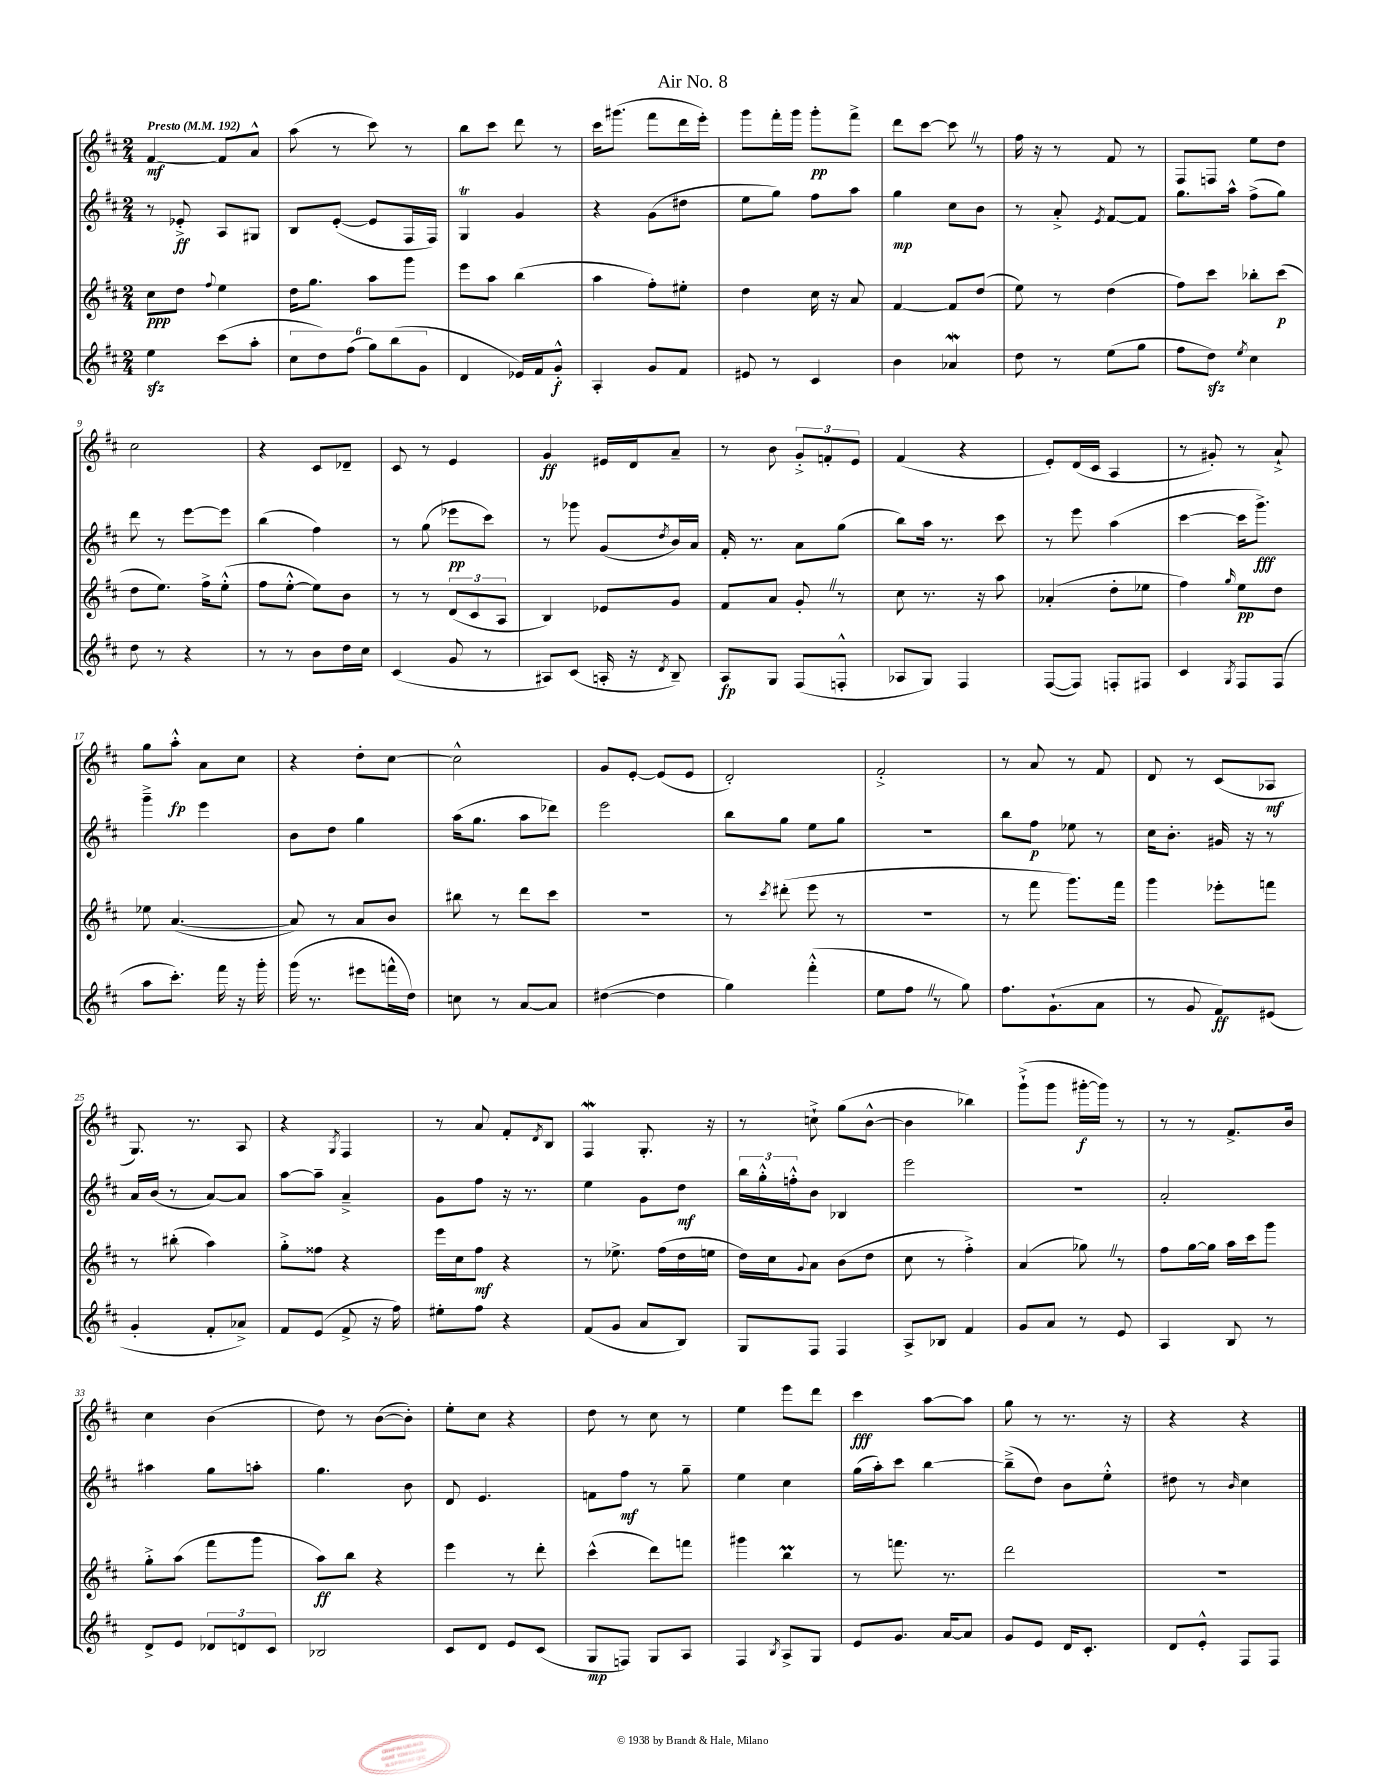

**kern	**kern	**kern	**kern
*staff4	*staff3	*staff2	*staff1
*clefG2	*clefG2	*clefG2	*clefG2
*k[f#c#]	*k[f#c#]	*k[f#c#]	*k[f#c#]
*M2/4	*M2/4	*M2/4	*M2/4
*MM192	*MM192	*MM192	*MM192
4ee	8cc#	8r	[4f#
.	8dd	8e-'^	.
.	8qqff#	.	.
(8ccc#	4ee	8A	8f#]
8aa'	.	8G#	8a^^
=	=	=	=
12cc#	16dd	8B	(8aa
.	8.gg	.	.
12dd)	.	.	.
.	.	([8e'	8r
(12ff#	.	.	.
12gg)	8aa	8e]	8ccc#)
(12bb	.	.	.
.	8ggg	16F#	8r
12g	.	.	.
.	.	16F#)	.
=	=	=	=
4d	8eee	4G	8bb
.	8aa	.	8ccc#
16e-)	(4bb	4g	8ddd
16f#	.	.	.
8g'^^	.	.	8r
=	=	=	=
4A'	4aa	4r	16ccc#
.	.	.	(8.ggg#
8g	8ff#')	(8g	8fff#
8f#	8ee#'	8dd#	16ddd
.	.	.	16eee')
=	=	=	=
8e#	4dd	8ee	8ggg
8r	.	8gg)	16fff#'
.	.	.	16ggg
4c#	16cc#	8ff#	8ggg'
.	16r	.	.
.	8a	8aa	8fff#^
=	=	=	=
4b	[4f#	4gg	8ddd
.	.	.	[8ccc#
4a-	8f#]	8cc#	8ccc#]
.	(8dd	8b	8r
=	=	=	=
8dd	8ee)	8r	16ff#
.	.	.	16r
8r	8r	8a'^	8r
.	.	8qe	.
(8ee	(4dd	[8f#	8f#
8gg	.	8f#]	8r
=	=	=	=
8ff#	8ff#)	8.gg	8F#
8dd)	8ccc#	.	8F
.	.	16aa^^	.
8qee	.	.	.
4cc#	8bb-'	(8ff#^	8ee
.	(8ccc#	8gg)	8dd
=	=	=	=
8dd	8dd	8ddd	2cc#
8r	8.ee)	8r	.
4r	.	[8eee	.
.	16ff#^	.	.
.	(8ee'^^	8eee]	.
=	=	=	=
8r	8ff#	(4bb	4r
8r	[8ee'^^	.	.
8b	8ee])	4ff#)	8c#
16dd	8b	.	8d-~
16cc#	.	.	.
=	=	=	=
(4c#	8r	8r	8c#
.	8r	(8gg	8r
8g	(12d	8eee-	4e
.	12c#	.	.
8r	.	8ccc#)	.
.	12A	.	.
=	=	=	=
8A#)	4B)	8r	4g
(8c#	.	8ggg-	.
16A'	8e-	(8g	16e#
16r	.	.	16d
8qd	.	8qdd	.
8B~)	8g	16b)	8a~
.	.	16a	.
=	=	=	=
8A	8f#	16f#'	8r
.	.	8.r	.
8G	8a	.	8b
(8F#	8g'	8a	12g'^
.	.	.	12f'
8F'^^	8r	(8gg	.
.	.	.	12e
=	=	=	=
8A-	8cc#	8bb)	(4f#
8G)	8.r	16aa	.
.	.	8.r	.
4F#	.	.	4r
.	16r	.	.
.	8aa	8ccc#	.
=	=	=	=
([8F#	(4a-'	8r	8e')
8F#])	.	8eee	(16d
.	.	.	16c#
8F'	8dd'	(4aa	4A
8F#	8ee-	.	.
=	=	=	=
4c#	4ff#)	[4ccc#	8r
.	.	.	8g#')
8qG	16qqgg	.	.
8F#	8ee	16ccc#]	8r
.	.	8.ggg^)	.
(8F#	8dd	.	8a`^
=	=	=	=
8aa	8ee-	4ggg~^	8gg
8.ccc#')	([4.a	.	8aa'^^
.	.	4eee	8a
16fff#	.	.	.
16r	.	.	8cc#
16ggg'	.	.	.
=	=	=	=
(16ggg	8a])	8b	4r
8.r	.	.	.
.	8r	8dd	.
8eee#	8a	4gg	8dd'
16fff^^	8b	.	[8cc#
16dd)	.	.	.
=	=	=	=
8cc	8bb#	(16aa	2cc#^^]
.	.	8.gg	.
8r	8r	.	.
[8a	8ddd	8aa	.
8a]	8ccc#	8ddd-)	.
=	=	=	=
([4dd#	2r	2eee	8g
.	.	.	[8e'
4dd#]	.	.	(8e]
.	.	.	8e
=	=	=	=
4gg)	8r	8bb	2d')
.	8qccc#	.	.
.	(8ddd#'	8gg	.
(4fff#'^^	8eee	8ee	.
.	8r	8gg	.
=	=	=	=
8ee	2r	2r	2f#'^
8ff#	.	.	.
8r	.	.	.
8gg)	.	.	.
=	=	=	=
8.ff#	8r	8bb	8r
.	8fff#	8ff#	8a
(8.g`	.	.	.
.	8.ggg)	8ee-	8r
8a	.	8r	8f#
.	16fff#	.	.
=	=	=	=
8r	4ggg	16cc#	8d
.	.	8.b'	.
8g	.	.	8r
8f#)	8eee-'	16g#	(8c#
.	.	16r	.
(8e#	8fff	8r	8A-
=	=	=	=
4g'	8r	16a	8.G)
.	.	(16b	.
.	(8bb#'	8r	.
.	.	.	8.r
8f#'	4aa)	[8a)	.
8a-^)	.	8a]	8A
=	=	=	=
8f#	8gg'^	[8aa	4r
(8e	8ff##	8aa~]	.
.	.	.	8qG
8f#^	4r	4a~^	4F#
16r	.	.	.
16ff#)	.	.	.
=	=	=	=
8ee#'	16eee	8g	8r
.	16cc#	.	.
8ff#	8ff#	8ff#	8a
4r	4r	16r	8f#'
.	.	8.r	.
.	.	.	8qd
.	.	.	8B
=	=	=	=
(8f#	8r	4ee	4F#
8g	8.ee-^	.	.
8a	.	8g	8.G'
.	(16ff#	.	.
8B)	16dd	8dd	.
.	16ee	.	16r
=	=	=	=
8G	16dd)	24bb	8r
.	.	24gg'^^	.
.	16cc#	.	.
.	.	24ff'^^	.
.	8qqg	.	.
8F#	8a	8b	8cc`^
4F#	(8b	4B-	(8gg
.	8dd	.	[8b^^
=	=	=	=
8A^	8cc#	2eee	4b]
8B-	8r	.	.
4f#	4ff#'^)	.	4bb-)
=	=	=	=
8g	(4a	2r	(8ggg`^
8a	.	.	8ggg
8r	8gg-)	.	[16ggg#'
.	.	.	16ggg#])
8e	8r	.	8r
=	=	=	=
4A	8ff#	2a'	8r
.	[16gg	.	8r
.	16gg]	.	.
8B	16aa	.	8.f#^
.	16ccc#	.	.
8r	8ggg	.	.
.	.	.	16b
=	=	=	=
8d^	8gg'^	4aa#	4cc#
8e	(8aa	.	.
12d-	8fff#	8gg	(4b
12d	.	.	.
.	8ggg	8aa'	.
12c#	.	.	.
=	=	=	=
2B-	8aa)	4.gg	8dd)
.	8bb	.	8r
.	4r	.	([8b
.	.	8b	8b'])
=	=	=	=
8c#	4eee	8d	8ee'
8d	.	4.e	8cc#
8e	8r	.	4r
(8c#	8ddd'	.	.
=	=	=	=
8G	(4ccc#^^	8f	8dd
8F)	.	8ff#	8r
8G	8ddd)	8r	8cc#
8A	8fff	8gg~	8r
=	=	=	=
4F#	4ggg#	4ee	4ee
8qB	.	.	.
8A^	4bb	4cc#	8eee
8G	.	.	8ddd
=	=	=	=
8e	8r	(16gg	4ccc#
.	.	16aa')	.
8.g	8.fff	8ccc#	.
.	.	[4bb	[8aa
[16a	8.r	.	.
8a]	.	.	8aa]
=	=	=	=
8g	2ddd	(8bb~^]	8gg
8e	.	8dd)	8r
16d	.	8b	8.r
8.c#'	.	.	.
.	.	8ee'^^	.
.	.	.	16r
=	=	=	=
8d	2r	8dd#	4r
8e'^^	.	8r	.
.	.	16qqb	.
8F#	.	4cc#	4r
8F#	.	.	.
==	==	==	==
*-	*-	*-	*-
